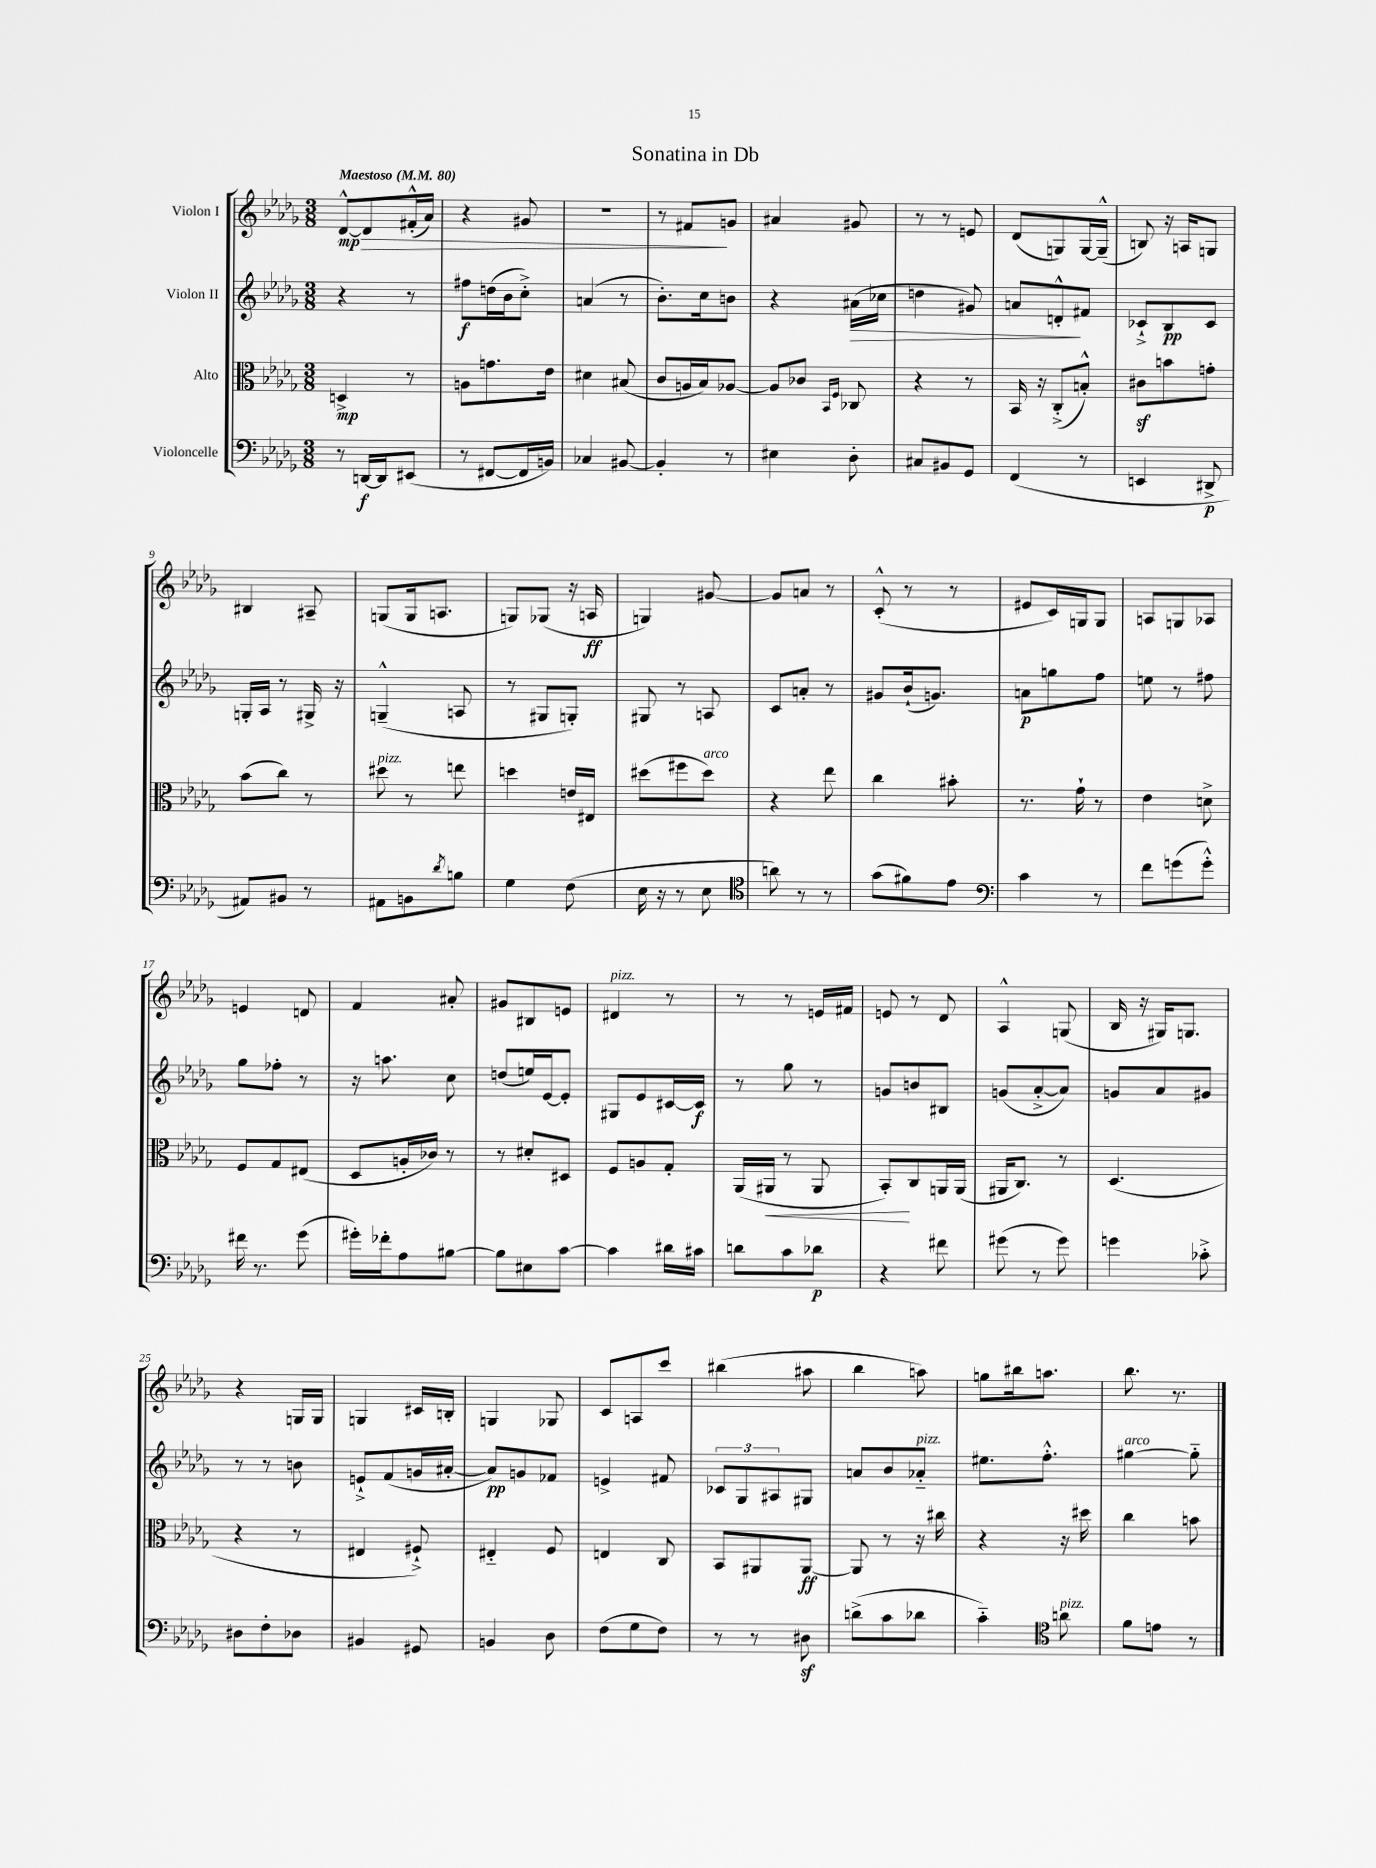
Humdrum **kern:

**kern	**kern	**kern	**kern
*staff4	*staff3	*staff2	*staff1
*clefF4	*clefC3	*clefG2	*clefG2
*k[b-e-a-d-g-]	*k[b-e-a-d-g-]	*k[b-e-a-d-g-]	*k[b-e-a-d-g-]
*M3/8	*M3/8	*M3/8	*M3/8
*MM80	*MM80	*MM80	*MM80
8r	4D^	4r	[8d-^^
[16DD	.	.	8d-]
16DD]	.	.	.
(8EE#	8r	8r	(16f#'^^
.	.	.	16a-)
=	=	=	=
8r	8A	8ff#	4r
[8FF#	8.g	(16dd	.
.	.	16b-	.
16FF#]	.	8cc'^)	8g#
16BB)	16e-	.	.
=	=	=	=
4C-	4d#	(4a	4.r
[8BB#	(8B#	8r	.
=	=	=	=
4BB#']	8c	8.b-')	8r
.	16A	.	8f#
.	16B-)	16cc	.
8r	[8A-	8b	8g
=	=	=	=
4E#	8A-]	4r	4a#
.	8c-	.	.
.	16qqBB-	.	.
.	16qqF	.	.
8D-'	8C-	(16a#	8g#
.	.	16cc-	.
=	=	=	=
8C#	4r	4dd	8r
8BB#	.	.	8r
8GG-	8r	8g#)	8e
=	=	=	=
(4FF	16BB-	8a	(8d-
.	16r	.	.
.	(8C'^	8d'^^	8G)
8r	8B'^^)	8f#	[16G
.	.	.	(16G~^^]
=	=	=	=
4EE	8c#	8c-`^	8B)
.	8b	8B-	16r
.	.	.	16A
8DD#^	8g'	8c-	8G
=	=	=	=
8AA#)	(8b-	16G'	4B#
.	.	16A-	.
8BB#	8cc)	8r	.
8r	8r	16G#^	8A#~
.	.	16r	.
=	=	=	=
8AA#	8dd#	(4G~^^	(8G
8BB	8r	.	16G
.	.	.	8.A
8qd-	.	.	.
8B	8ee	8A	.
=	=	=	=
4G-	4dd	8r	8G)
.	.	8G#	(8G-
(8F	16e	8G')	16r
.	16E#	.	16A
=	=	=	=
16E-	(8dd#	8G#	4G)
16r	.	.	.
8r	8ff#	8r	.
8E-	8dd#)	8A	[8g#
=	=	=	=
*clefC4	*	*	*
8a)	4r	8c	8g#]
8r	.	8a'	8a
8r	8ee-	8r	8r
=	=	=	=
(8g-	4cc	8g#	(8c'^^
8f#)	.	(16b-`	8r
.	.	8.g)	.
8e-	8b#'	.	8r
=	=	=	=
*clefF4	*	*	*
4c	8.r	8a	8e#
.	.	8gg	16c)
.	16g-`	.	16G
8r	8r	8ff	8G
=	=	=	=
8f	4e-	8ee	8A
(8g	.	8r	8G
8g'^^)	8d^	8ff#	8A-
=	=	=	=
16f#	8F	8gg-	4e
8.r	.	.	.
.	8G-	8ff-'	.
(8g-	(8E#	8r	8d
=	=	=	=
16g#')	8D-	16r	4f
16f-'	.	8.aa	.
8A-	16A'	.	.
.	16c-)	.	.
[8B#	8r	8cc	8a#'
=	=	=	=
8B#]	8r	(8dd	8g#
8E#	8d#'	16ee)	8B#
.	.	[16e-	.
[8c	8D#	8e-']	8e
=	=	=	=
4c]	8F	8G#	4d#
.	8A	8e-	.
16d#	8G-'	[16c#	8r
16c#	.	16c#]	.
=	=	=	=
8d	(16AA-	8r	8r
.	16AA#	.	.
8c	8r	8gg-	8r
8d-	8AA#	8r	16e
.	.	.	16f#
=	=	=	=
4r	8BB-')	8g	8e
.	8C	8b	8r
8f#	16AA	8B#	8d-
.	(16AA	.	.
=	=	=	=
(8g#	16AA#	(8g	4A-^^
.	8.C)	.	.
8r	.	[8a-'^	.
8g#)	8r	8a-])	(8G
=	=	=	=
4g	(4.D-	8g	16B-
.	.	.	16r
.	.	8a-	16G#)
.	.	.	8.G
8c-'^	.	8g#	.
=	=	=	=
8D#	4r	8r	4r
8F'	.	8r	.
8D-	8r	8b	16G
.	.	.	16G
=	=	=	=
4BB#	4E#	8e`^	4G
.	.	(8f	.
8GG#	8F#`^)	16g	16c#
.	.	[16a#'	16B'
=	=	=	=
4BB	4E#'~	8a#])	4G
.	.	8g	.
8D-	8F	8f-	8G-
=	=	=	=
(8F	4E	4e^	8c
8G-	.	.	8A
8F)	8C	8f#	8ccc
=	=	=	=
8r	8BB-	12c-	(4bb#
.	.	12G-	.
8r	8AA#	.	.
.	.	12A#	.
8D#	[8AA#	8G#	8aa#
=	=	=	=
(8d^	8AA#]	8a	4bb-
8c	8r	8b-	.
8d-	16r	8a-'~	8aa)
.	16cc#	.	.
=	=	=	=
4c'~)	4r	8.ee#	8gg
.	.	.	16bb#
.	.	8.ff'^^	8.aa
*clefC4	*	*	*
8a	16r	.	.
.	16dd#	.	.
=	=	=	=
8f	4cc	[4gg#	8.bb-
8e	.	.	.
.	.	.	8.r
8r	8b	8gg#'~]	.
==	==	==	==
*-	*-	*-	*-
